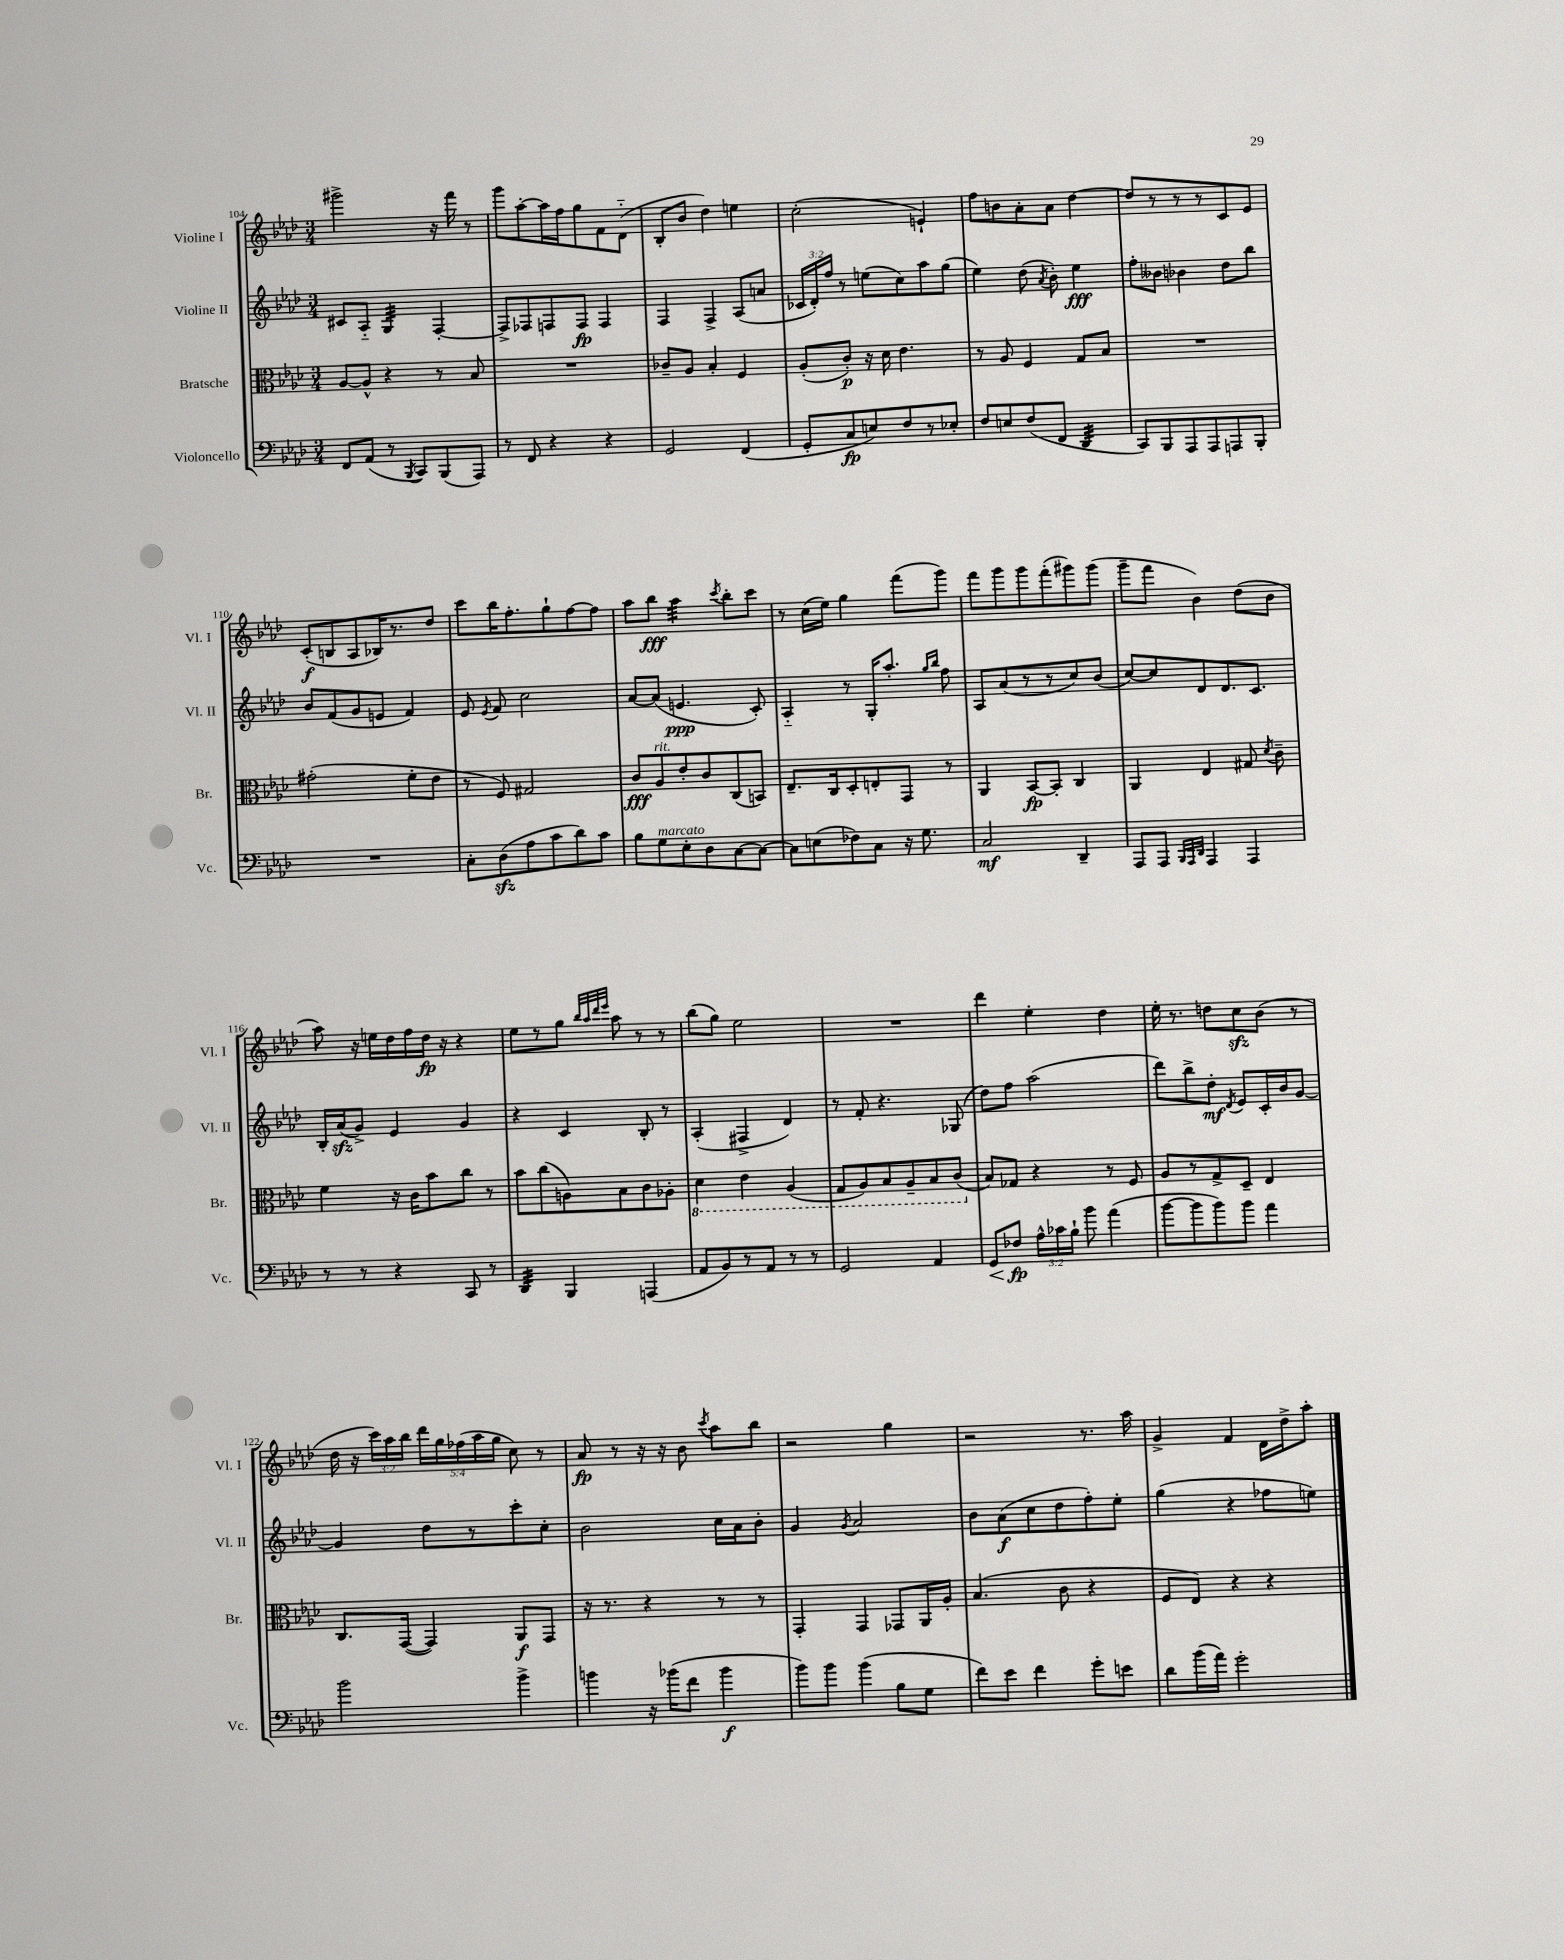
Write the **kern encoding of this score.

**kern	**kern	**kern	**kern
*staff4	*staff3	*staff2	*staff1
*clefF4	*clefC3	*clefG2	*clefG2
*k[b-e-a-d-]	*k[b-e-a-d-]	*k[b-e-a-d-]	*k[b-e-a-d-]
*M3/4	*M3/4	*M3/4	*M3/4
8FF	[8A-	8c#	2ggg#^
(8AA-	8A-^^]	8A-'~	.
8r	4r	4G	.
8qBBB-	.	.	.
8CC)	.	.	.
(8BBB-	8r	[4F'	16r
.	.	.	16fff
8AAA-)	8B-	.	8r
=	=	=	=
8r	2.r	8F^]	8ggg
8FF	.	8F-	[8aa-'
4r	.	8F	16aa-]
.	.	.	16ff
.	.	8F	8gg
4r	.	4F	8f
.	.	.	(8d-'~
=	=	=	=
2GG	8c-~	4F	8B-'
.	8A-	.	8b-
.	4B-'	4F^	4dd-)
(4FF	4F	(8A-	4ee
.	.	8a	.
=	=	=	=
8GG'	(8A-'	24c-	(2cc'
.	.	24d-')	.
.	.	24ff	.
8C	8c')	8r	.
8E)	16r	(8ee	.
.	16d-	.	.
8F	4.e-	8cc)	.
8r	.	8aa-	4e`)
8E-'	.	(8gg	.
=	=	=	=
8F	8r	4ee-)	8ff
8E	8A-	.	8b
(8F	4F	(8dd-	8a-'
.	.	8qa-	.
8FF	.	8b-')	8a-
4DD-	8G	4ee-	[4dd-
.	8B-	.	.
=	=	=	=
8CC)	2.r	8ff'	8dd-]
8BBB-	.	8b--	8r
8AAA-	.	4b-	8r
8AAA-	.	.	8r
8AAA	.	8dd-	8c
8BBB-'	.	8bb-	8e-
=	=	=	=
2.r	(2g#'	8b-	(8c'
.	.	(8f	8B
.	.	8g	8A-
.	.	8e	16B-)
.	.	.	8.r
.	8f'	4f)	.
.	8e-	.	8dd-
=	=	=	=
8C'	8r	8e-	8ccc
.	.	8qe-	.
(8D-	8F)	8f	16bb-
.	.	.	8.ff'
8A-	2G#	2cc	.
8c	.	.	8gg`
8d-)	.	.	[8ff
8c	.	.	8ff]
=	=	=	=
8B-	8c	[8a-	8aa-
8G	8A-	(8a-]	8bb-
8E-'	8e-'	4.e	4aa-
8D-	8c	.	.
.	.	.	8qccc
[8C	(8C	.	8bb-'
8C_	8BB)	8c')	8ccc
=	=	=	=
8C]	8.E-~	4A-'~	8r
(8E	.	.	(16cc
.	16C	.	16ee-)
8F-)	8D-'	8r	4gg
8C	8E'	16G'	.
.	.	8.aa-'	.
16r	8GG	.	(8fff
8.G	.	.	.
.	.	16qqgg	.
.	.	16qqbb-	.
.	8r	8ff	8ggg)
=	=	=	=
2C	4AA-	8A-	8fff
.	.	(8a-	8ggg
.	[8BB-	8r	8ggg
.	8BB-']	8r	(8fff'
4DD-~	4C	8cc)	8ggg#)
.	.	(8b-	(8ggg#
=	=	=	=
8AAA-	4AA-	[8cc)	8ggg~
8AAA-	.	8cc]	8fff
32qqBBB-	.	.	.
32qqAAA-	.	.	.
32qqDD-	.	.	.
4AAA-	4E-	8d-	4b-)
.	.	8.d-	.
4AAA-	8G#	.	(8dd-
.	.	8.c	.
.	8qd-	.	.
.	8c~	.	8b-
=	=	=	=
8r	4f	16B-'	8aa-)
.	.	(16a-	.
8r	.	8g^)	16r
.	.	.	16ee
4r	16r	4e-	16dd-
.	16c	.	16ff
.	8b-	.	16dd-
.	.	.	16r
8CC	8cc	4g	4r
8r	8r	.	.
=	=	=	=
4DD-	8b-	4r	8ee-
.	(8cc	.	8r
4BBB-	8A)	4c	8gg
.	.	.	32qqbb-
.	.	.	32qqaa-
.	.	.	32qqddd-
.	.	.	32qqeee-
.	8B-	.	8aa-
(4AAA	8c	8B-'	8r
.	8A-'	8r	8r
=	=	=	=
8AA-	4D-	(4A-'	(8bb-
8BB-)	.	.	8gg)
8r	4E-	4F#^	2ee-
8AA-	.	.	.
8r	(4AA-	4d-)	.
8r	.	.	.
=	=	=	=
2GG	8GG	8r	2.r
.	8AA-)	8f'	.
.	8BB-	4.r	.
.	8AA-~	.	.
4AA-	8BB-	.	.
.	(8C	(8G-	.
=	=	=	=
8GG	8B-)	8dd-)	4ddd-
8F-	8G-	8ff	.
24A-^^	4r	(2aa-	4ee-'
24c-	.	.	.
24B-`	.	.	.
8b-	.	.	.
(4a-	8r	.	4dd-
.	8F	.	.
=	=	=	=
[8b-	8A-	8ddd-)	16ee-'
.	.	.	8.r
8b-]	8r	8bb-^	.
8b-)	8G^	8dd-'	8dd
.	.	8qd-	.
8b-	8D-~	8e-	8cc
4a-	4E-	16c'	(8b-
.	.	16b-	.
.	.	[8g	8r
=	=	=	=
2b-	8.C	4g]	16dd-
.	.	.	16r
.	.	.	24ccc)
.	.	.	24aa-
.	([16GG	.	.
.	.	.	24bb-
.	4GG])	8dd-	20ddd-
.	.	.	20gg
.	.	.	(20ff-
.	.	8r	.
.	.	.	20aa-
.	.	.	20gg
4b-^	8AA-	8ccc'	8cc)
.	8GG	8cc'	8r
=	=	=	=
4b	16r	2b-	8a-
.	8.r	.	.
.	.	.	8r
16r	4r	.	16r
(16b-	.	.	16r
8f	.	.	8b-
.	.	.	8qccc
4b-	8r	16cc	8aa-
.	.	16a-	.
.	8r	8b-'	8bb-
=	=	=	=
8b-)	4GG'	4g	2r
8b-	.	.	.
.	.	8qg	.
(4b-	4GG	2a-	.
8B-	8GG-	.	4gg
8G	16AA-	.	.
.	16A-'	.	.
=	=	=	=
8f)	(4.B-	8b-	2r
8e-	.	(8a-	.
4f	.	8cc	.
.	8c	8dd-	.
8g'	4r	8ff')	8.r
8e	.	8ee-'	.
.	.	.	16aa-
=	=	=	=
8d-	8F	(4gg	4g^
(16b-	8E-)	.	.
16a-)	.	.	.
2g'	4r	4r	4f
.	4r	8ff-	16d-
.	.	.	16dd-^
.	.	8ee)	8aa-'
==	==	==	==
*-	*-	*-	*-
